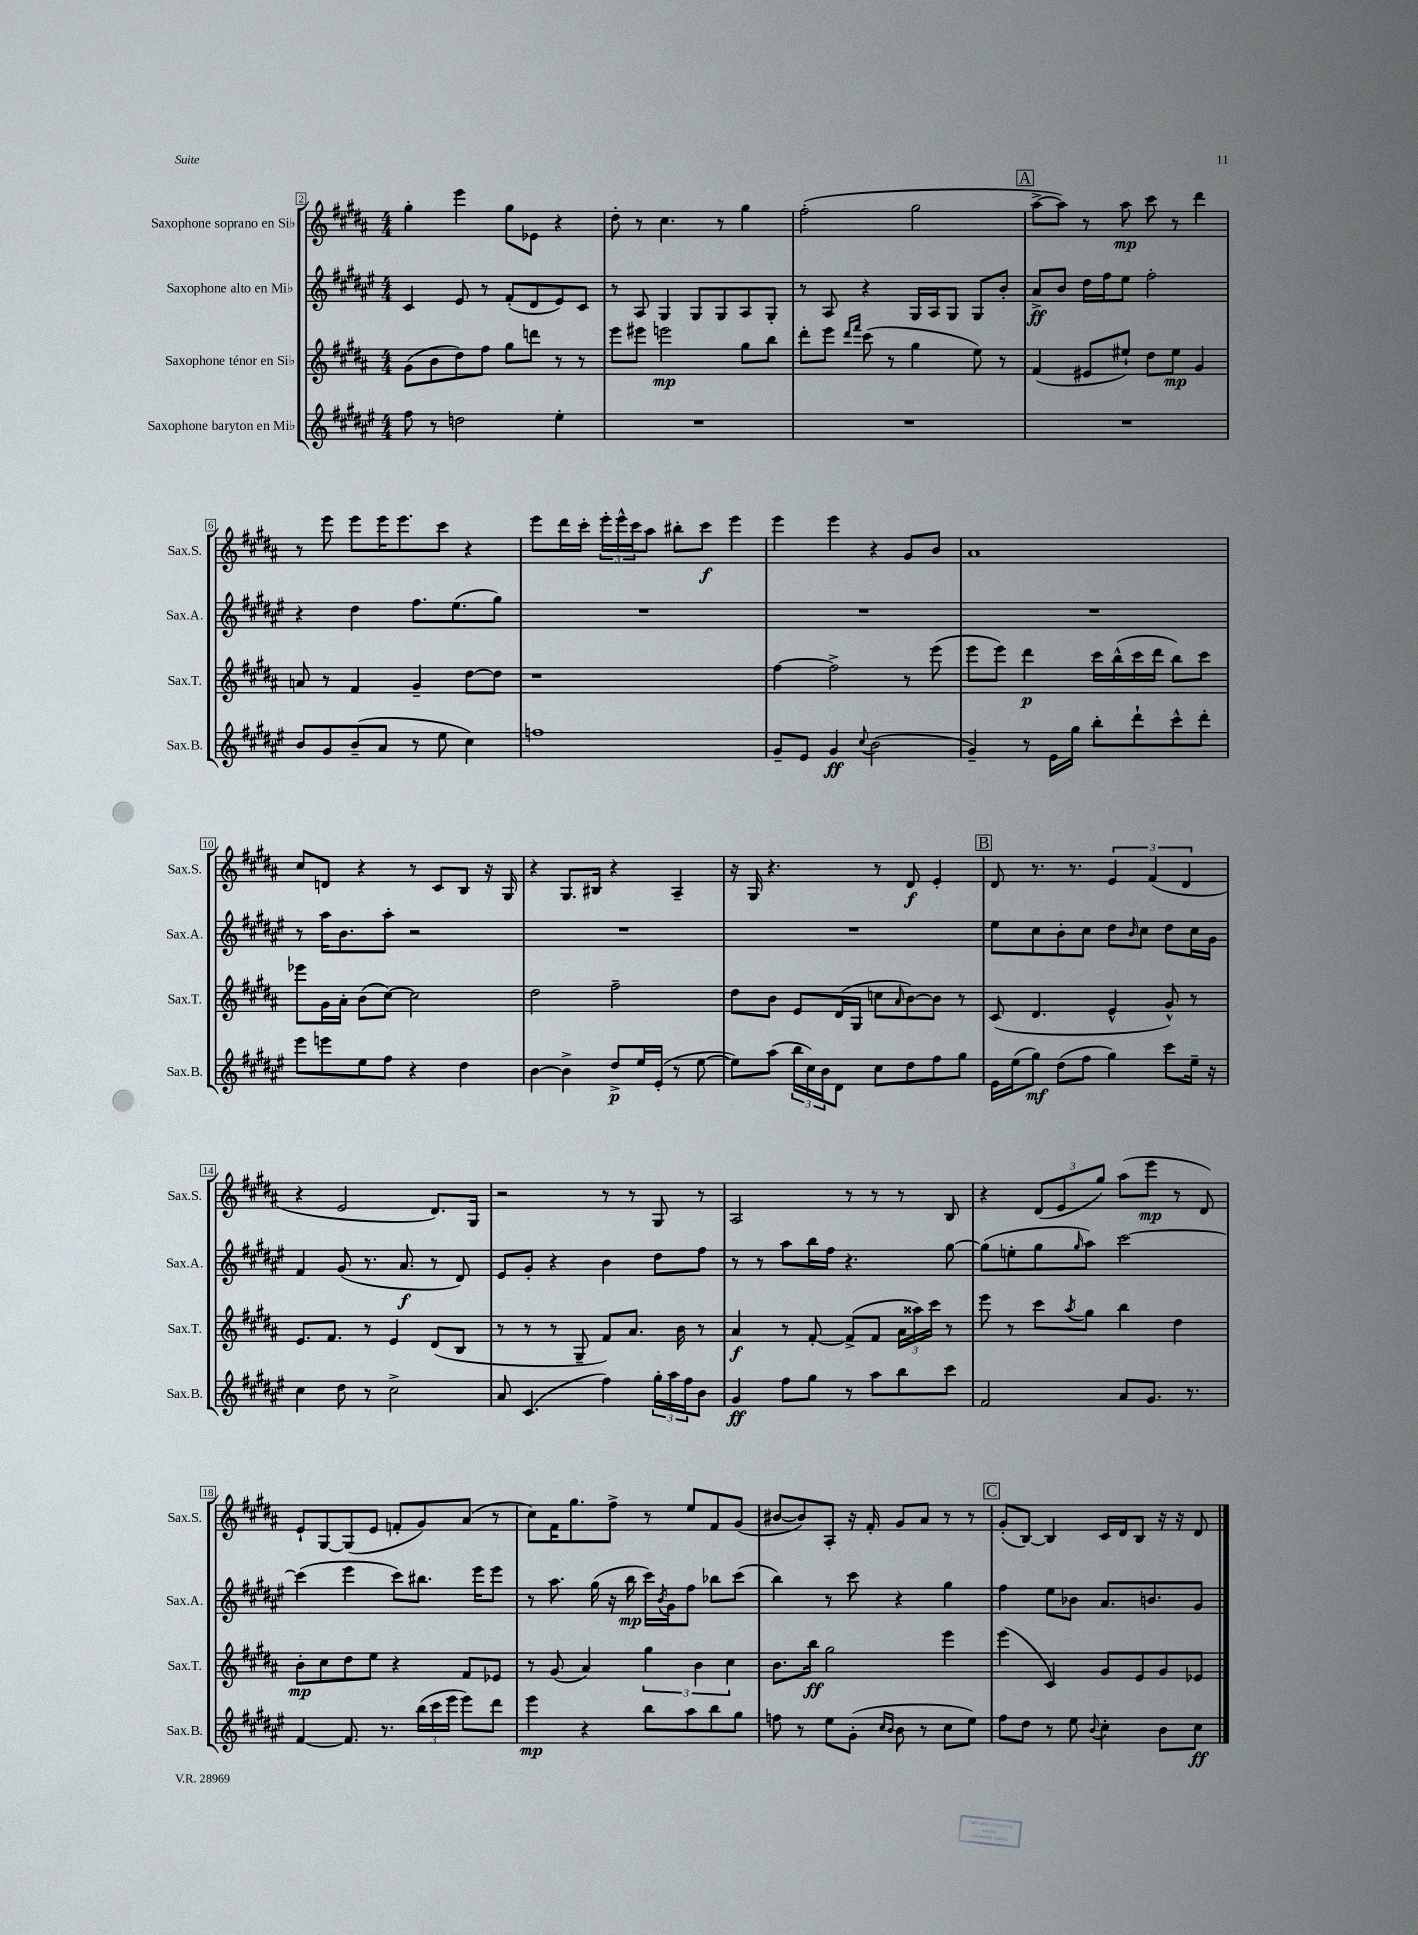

**kern	**kern	**kern	**kern
*staff4	*staff3	*staff2	*staff1
*clefG2	*clefG2	*clefG2	*clefG2
*k[f#c#g#d#a#e#]	*k[f#c#g#d#a#]	*k[f#c#g#d#a#e#]	*k[f#c#g#d#a#]
*M4/4	*M4/4	*M4/4	*M4/4
8ff#	(8g#	4c#	4gg#'
8r	8b	.	.
2dd	8dd#)	8e#	4eee
.	8ff#	8r	.
.	8gg#	(8f#'	8gg#
.	8ddd	8d#	8e-
4ee#'	8r	8e#)	4r
.	8r	8c#	.
=	=	=	=
1r	8eee	8r	8dd#'
.	8eee#	8A#	8r
.	2eee	4G#	4.cc#
.	.	8G#	.
.	.	8G#	8r
.	8gg#	8A#	4gg#
.	8bb	8G#'	.
=	=	=	=
1r	8ddd#'	8r	(2ff#'
.	8eee	8A#	.
.	16qqddd#	.	.
.	16qqfff#	.	.
.	(8ccc#	4r	.
.	8r	.	.
.	4gg#	16G#	2gg#
.	.	16A#	.
.	.	8G#	.
.	8ee)	8G#	.
.	8r	8b'	.
=	=	=	=
1r	(4f#	8a#^	[8aa#^
.	.	8b	8aa#])
.	8e#	16dd#	8r
.	.	16ff#	.
.	8ee#`)	8ee#	8aa#
.	8dd#	2ff#'	8ccc#
.	8ee#	.	8r
.	4g#	.	4ddd#
=	=	=	=
8b	8a	4r	8r
8g#	8r	.	8eee
(8b~	4f#	4dd#	8eee
8a#	.	.	16eee
.	.	.	8.eee
8r	4g#~	8.ff#	.
8ee#	.	.	8ccc#
.	.	(8.ee#	.
4cc#)	[8dd#	.	4r
.	8dd#]	8gg#)	.
=	=	=	=
1ff	1r	1r	8eee
.	.	.	16ddd#
.	.	.	16ccc#'
.	.	.	24eee'
.	.	.	24eee^^
.	.	.	24ccc#
.	.	.	8aa#
.	.	.	8bb#'
.	.	.	8ccc#
.	.	.	4eee
=	=	=	=
8g#~	[4ff#	1r	4eee
8e#	.	.	.
4g#	2ff#^]	.	4eee
8qqcc#	.	.	.
(2b	.	.	4r
.	8r	.	8g#
.	(8eee	.	8b
=	=	=	=
4g#~)	8eee	1r	1a#
.	8eee)	.	.
8r	4ddd#	.	.
16e#	.	.	.
16gg#	.	.	.
8bb'	16ccc#	.	.
.	(16bb^^	.	.
8ddd#`	16ccc#	.	.
.	16ddd#	.	.
8ccc#^^	8bb)	.	.
8ddd#'	8ccc#	.	.
=	=	=	=
8eee#	8eee-	8r	8cc#
8eee	16g#	16aa#	8d
.	16a#'	8.b	.
8ee#	(8b	.	4r
8ff#	[8cc#)	8aa#'	.
4r	2cc#]	2r	8r
.	.	.	8c#
4dd#	.	.	8B
.	.	.	16r
.	.	.	16G#
=	=	=	=
[4b	2dd#	1r	4r
4b^]	.	.	8.G#
.	.	.	16B#
8dd#^	2ff#~	.	4r
16ee#	.	.	.
(16e#'	.	.	.
8r	.	.	4A#~
[8ee#	.	.	.
=	=	=	=
8ee#])	8dd#	1r	16r
.	.	.	16G#
(8aa#	8b	.	4.r
24bb	8e	.	.
24cc#)	.	.	.
24b	.	.	.
8d#	(16d#	.	.
.	16G#	.	.
8cc#	8cc	.	8r
.	16qqa#	.	.
8dd#	[8b)	.	8d#
8ff#	8b]	.	4e'
8gg#	8r	.	.
=	=	=	=
16e#	(8c#	8ee#	8d#
(16ee#	.	.	.
8gg#)	4.d#	8cc#	8.r
(8dd#	.	8b'	.
.	.	.	8.r
8ff#	.	8cc#	.
4gg#)	4e^^	8dd#	6e
.	.	16qqb	.
.	.	8cc#	.
.	.	.	(6f#
8ccc#	8g#^^)	8dd#	.
.	.	.	6d#
16ee#~	8r	16cc#	.
16r	.	16g#	.
=	=	=	=
4cc#	8.e	4f#	4r
.	8.f#	.	.
8dd#	.	(8g#	2e
8r	8r	8.r	.
2cc#^	4e	.	.
.	.	8.a#	.
.	(8d#	8r	8.d#)
.	8B	8d#)	.
.	.	.	16G#
=	=	=	=
8a#	8r	8e#	2r
(4.c#	8r	8g#'	.
.	8r	4r	.
.	8G#~	.	.
4ff#)	8f#)	4b	8r
.	8.a#	.	8r
24gg#'	.	8dd#	8G#
24aa#	.	.	.
.	16b	.	.
24ff#	.	.	.
8b	8r	8ff#	8r
=	=	=	=
4g#	4a#	8r	2A#
.	.	8r	.
8ff#	8r	8aa#	.
8gg#	[8f#'	16bb	.
.	.	16ff#	.
8r	(8f#^]	4.r	8r
8aa#	8f#	.	8r
8bb	24a#	.	8r
.	24aa##)	.	.
.	24ccc#	.	.
8ccc#	8r	[8gg#	8B
=	=	=	=
2f#	8eee	(8gg#]	4r
.	8r	8ee'	.
.	8ccc#	8gg#	(12d#
.	.	.	12e
.	8qaa#	16qqgg#	.
.	8gg#	8aa#)	.
.	.	.	12gg#)
8a#	4bb	[2ccc#	(8aa#
8.g#	.	.	8eee
.	4dd#	.	8r
8.r	.	.	.
.	.	.	8d#)
=	=	=	=
[4f#	8b'	(4ccc#]	8e`
.	8cc#	.	[8G#
8.f#]	8dd#	4eee#	(8G#]
.	8ee	.	8e
8.r	.	.	.
.	4r	8ccc#)	8f'
(24bb	.	8.bb#	8g#)
24ccc#	.	.	.
24eee#	.	.	.
8eee#)	8f#	.	(8a#
.	.	16eee#	.
8ddd#	8e-	8eee#	8r
=	=	=	=
4eee#	8r	8r	8cc#)
.	(8g#	8.aa#	16f#
.	.	.	8.gg#
4r	4a#)	.	.
.	.	(16gg#	.
.	.	16r	8ff#^
.	.	16bb	.
8bb	6gg#	16ccc#)	8r
.	.	8qb	.
.	.	16g#	.
8aa#	.	8ff#	8ee
.	6b	.	.
8bb	.	8bb-	8f#
.	6cc#	.	.
8gg#	.	(8ccc#	(8g#
=	=	=	=
8ff	8.b	4bb)	[8b#
8r	.	.	8b#])
.	16bb	.	.
8ee#	2gg#	8r	8A#'
(8g#'	.	8ccc#	16r
.	.	.	16f#'
16qqcc#	.	.	.
16qqb	.	.	.
8b	.	4r	8g#
8r	.	.	8a#
8cc#	4eee	4gg#	8r
8ee#)	.	.	8r
=	=	=	=
8ff#	(4eee	4ff#	(8g#'
8dd#	.	.	[8B)
8r	4c#)	8ee#	4B]
8ee#	.	8b-	.
8qqb	.	.	.
4cc#'	8g#	8.a#	16c#
.	.	.	16d#
.	8e	.	8B
.	.	8.b	.
8b	8g#	.	16r
.	.	.	16r
8cc#	8e-	8g#	8d#
==	==	==	==
*-	*-	*-	*-
